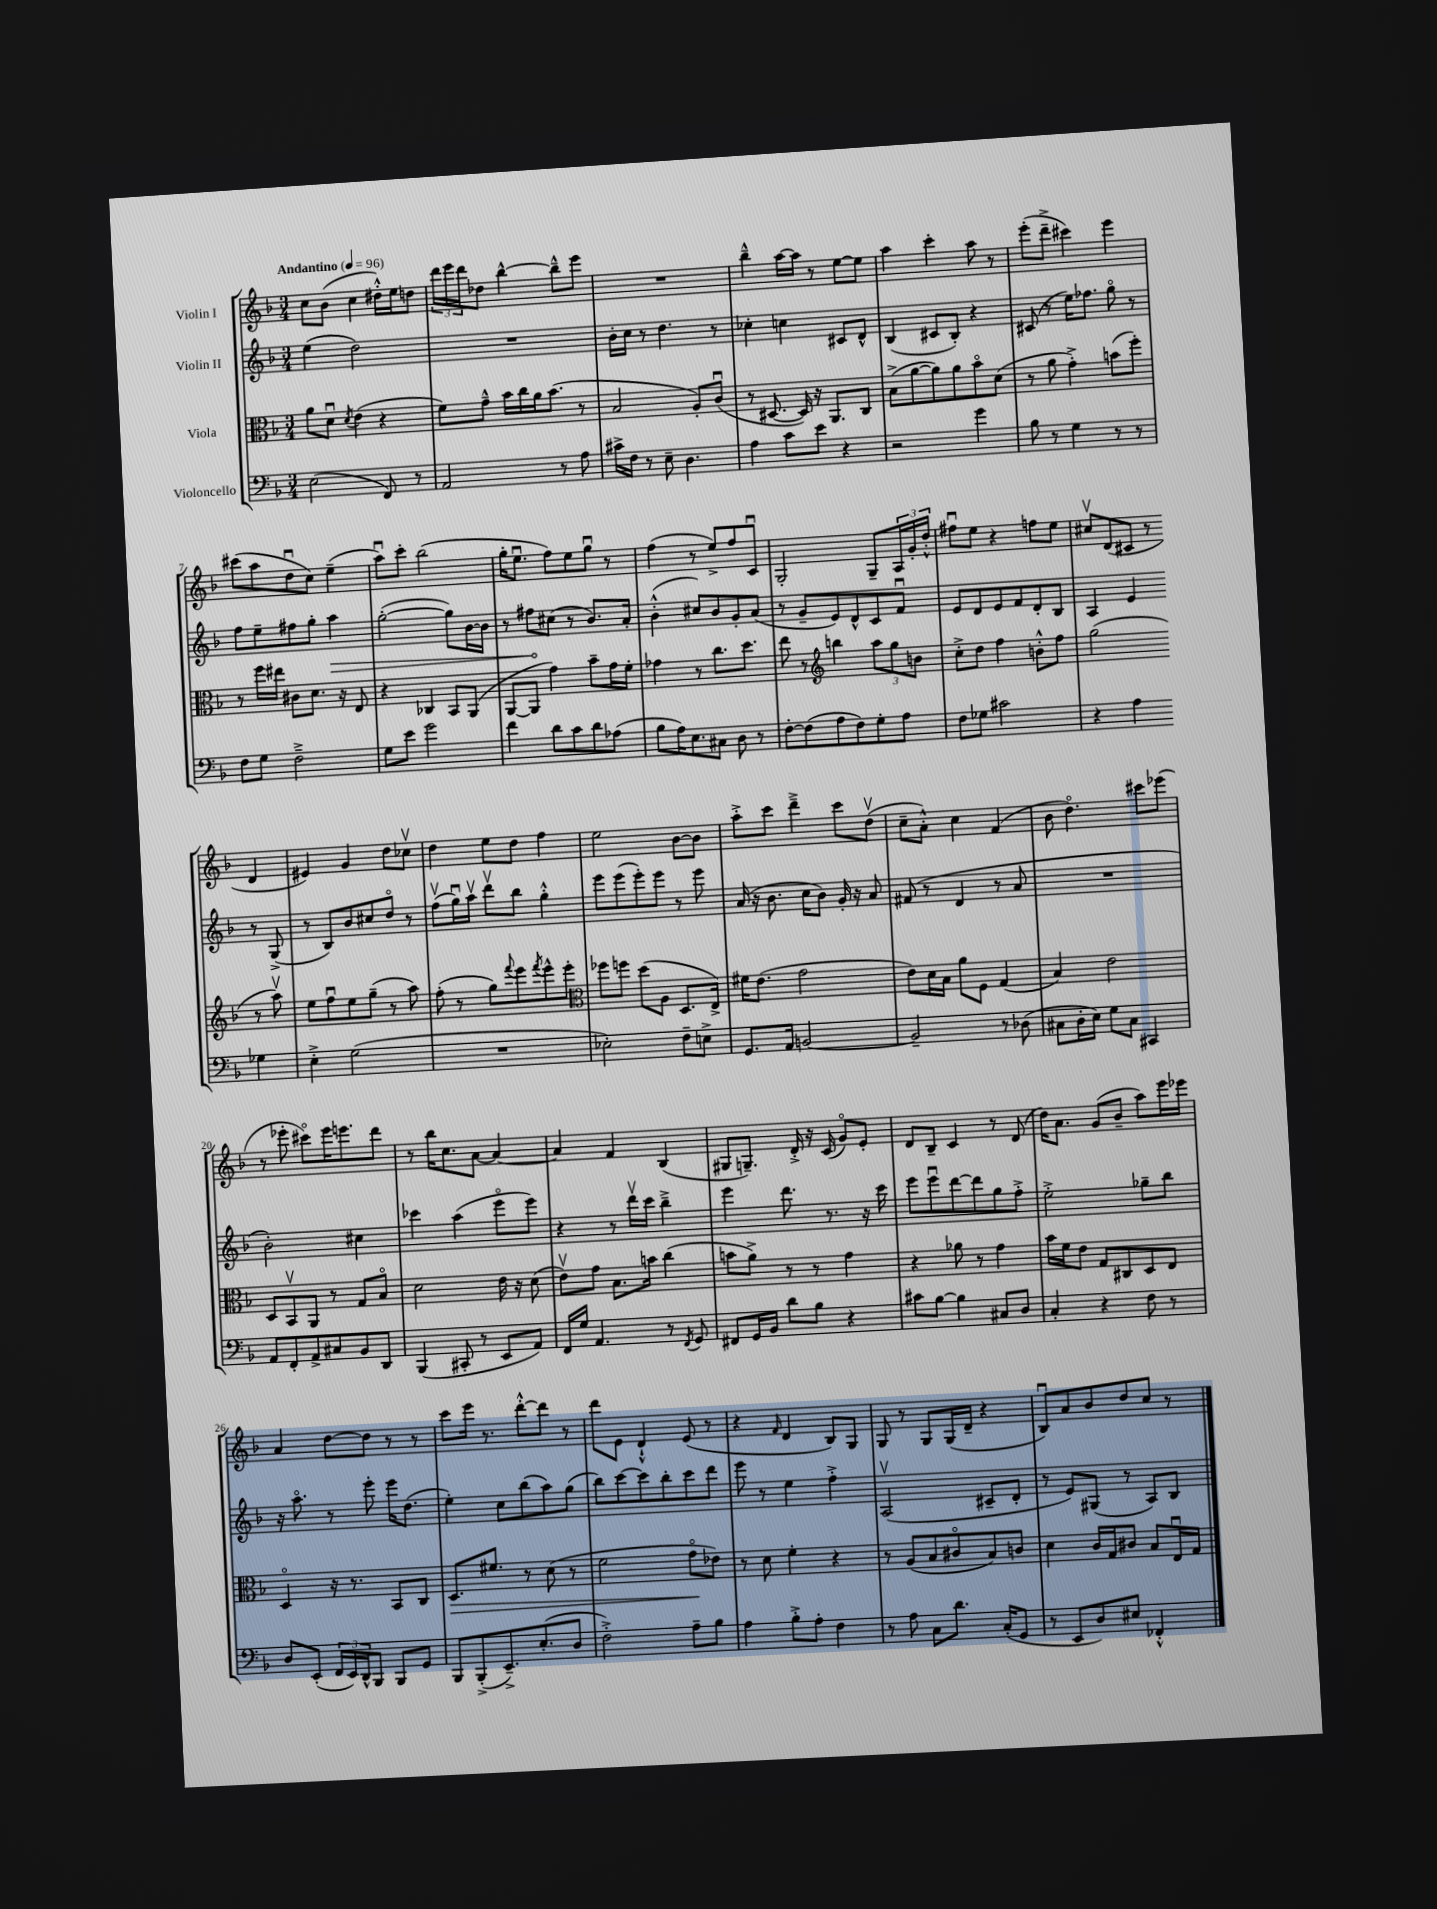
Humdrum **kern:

**kern	**kern	**kern	**kern
*staff4	*staff3	*staff2	*staff1
*clefF4	*clefC3	*clefG2	*clefG2
*k[b-]	*k[b-]	*k[b-]	*k[b-]
*M3/4	*M3/4	*M3/4	*M3/4
*MM96	*MM96	*MM96	*MM96
(2E	8a	(4ee	8cc
.	8du	.	(8b-
.	8qd	.	.
.	(4e	2dd)	4cc
8FF)	4r	.	16dd#'^^)
.	.	.	16ee
8r	.	.	8dd
=	=	=	=
2AA	8f)	2.r	24ddd
.	.	.	24eee
.	.	.	24ddd
.	8g~^^	.	8dd-
.	16b-	.	[4bb-^^
.	16cc	.	.
.	16a	.	.
.	(8.b-	.	.
8r	.	.	8bb-~^^]
8A	8r	.	8eee
=	=	=	=
16c#^	2B-	16b-'	2.r
16F	.	16cc	.
8r	.	8r	.
8E~	.	4.dd	.
4.D	.	.	.
.	8A')	.	.
.	(8cu	8r	.
=	=	=	=
4A	8r	4cc-'	4bb-~^^
.	[8.D#	.	.
8c	.	4cc	[16aa
.	16D#])	.	16aa]
8e	16r	.	8r
.	8.AA	.	.
4r	.	8c#	[8ee
.	8C	8d^^	8ee]
=	=	=	=
2r	(8B-^	(4B-	4aa
.	[8a	.	.
.	8a])	8c#	4ccc'
.	8a	8B-')	.
4g	8b-o	4r	8aa
.	(8d	.	8r
=	=	=	=
8B-	8r	(8c#	(8eee'
8r	8a	8r	8ddd~^
4G	4g'^)	16ee)	4ccc#)
.	.	8.ff-	.
8r	(8b	8ggo	4eee
8r	8ff')	8r	.
=	=	=	=
8F	8r	8ff	(8ccc#
8G	16ff	8ee~	8aa
.	16ee#	.	.
2F~^	8c#	8ff#	8ddu
.	8.d	8gg'	8cc)
.	.	4aa	(4ee~
.	16r	.	.
.	8E	.	.
=	=	=	=
8G	4r	([2gg'	8aau)
8e	.	.	8ccc'
2g	4C-	.	(2bb-
.	8BB-	8gg])	.
.	(8AA	[16b-	.
.	.	16b-]	.
=	=	=	=
4f	[8AA	8r	16gg'
.	.	.	8.eeu
.	8AA]	8ff#	.
8d	4g)	(8cc#	8ff)
8c	.	8r	8ee
8d	8b-~	8.b-)	8ggu
(8A-	16g	.	8r
.	16f'	16a'	.
=	=	=	=
8B-	4g-	(4b-'^^	(4ff
16A)	.	.	.
8.E	.	.	.
.	8r	8cc#)	8r
8C#	8.cc	8b-	8ee^)
8D	.	8g'	8ff
.	8.dd	.	.
8r	.	(8a	8cu
=	=	=	=
[8F'	8ee	8r	2G'
(8F]	8r	8g~	.
*	*clefG2	*	*
8A	4bb	8e)	.
8F)	.	8d^^	.
8G'	12aa	8c	8G~
.	12gg	.	.
8A	.	8fu	24A
.	12b	.	24g'
.	.	.	24dd'^^
=	=	=	=
8F	8cc'^	8e	8ff#u
8G-	8dd	8d	8ee
2c#	4ff	8e	4r
.	.	8f	.
.	8b'^^	8d'	8ff
.	8ff	8B-	8ee
=	=	=	=
4r	(2gg	4A	8cc#v
.	.	.	(8d
4A	.	4e	8c#
.	.	.	8r
4G-	8r	8r	4d
.	8aav)	(8G^	.
=	=	=	=
4E'^	8ee	8r	4e#)
.	8ffu	8B-)	.
(2G	8ee	8b-	4g
.	(8gg~	8cc#	.
.	8r	8ddo	8dd
.	8aa)	8r	8cc-v
=	=	=	=
2.r	(8ff'	(8ffv	4dd
.	8r	16ggu)	.
.	.	16aav	.
.	8gg)	8dddv	8ee
.	8qqfff	.	.
.	8eee	8bb-	8dd
.	8qfff	.	.
.	8eee^^	4gg'^^	4ff
.	8eee'	.	.
=	=	=	=
*	*clefC3	*	*
2E-')	8ff-	8eee	2ee
.	8ff	(8eee	.
.	(8dd	8eee')	.
.	8A	8eee	.
8F~	8.D	8r	[8b-
8E^	.	8eee	8b-]
.	16E^)	.	.
=	=	=	=
8.GG	16f#	(16a	8aa'^
.	(8.e	16r	.
.	.	8.b-	8ccc
16AA	.	.	.
[2BB	2g	.	4ddd~^
.	.	16cc	.
.	.	8b-)	.
.	.	16g'	8ccc
.	.	16r	.
.	.	8a	(8ddv
=	=	=	=
2BB~]	8e)	(8f#	8cc~
.	16d	8r	8a'^^)
.	16B-	.	.
.	8a	4d	4cc
.	8F	.	.
8r	(4G	8r	(4f
(8D-	.	8a	.
=	=	=	=
8C#	4B-)	2.r	8b-
16D'	.	.	4.ddo)
16E)	.	.	.
8G	2e	.	.
8C#	.	.	.
4CC#	.	.	8ccc#
.	.	.	(8eee-
=	=	=	=
8AA	8D	2b-')	8r
8FF'	8BB-v	.	8eee-'
8AA^	8AA	.	8ccc#o)
8C#	8r	.	16eee-
.	.	.	8.eee
8BB-	8G	4cc#	.
8DD	8B-o	.	8ddd
=	=	=	=
(4BBB-	2d	4ccc-	8r
.	.	.	16bb-
.	.	.	8.cc
8CC#'	.	(4aa	.
8r	.	.	[8a
8EE	16e	8eeeo	4a_
.	16r	.	.
8AA)	(8d	8eee)	.
=	=	=	=
16FF	8ev)	4r	4a]
16G	.	.	.
4.AA	8g	.	.
.	8.B-	8r	4f
.	.	16dddv	.
.	16b	16ccc	.
8r	(4cc	4bb-~^	(4B-
8qFF	.	.	.
8GG	.	.	.
=	=	=	=
8FF#	8b	4eee	8G#
16GG	8a^)	.	8.G~)
16BB-	.	.	.
8d	8r	8.ddd	.
.	.	.	16d'^
8B-	8r	.	16r
.	.	8.r	(16c
4r	4g	.	8go)
.	.	16r	8e'
.	.	16ccc	.
=	=	=	=
8c#	4r	8eee	8d
[8B-	.	8eeeu	8B-~
4B-]	8a-	[8ddd	4c
.	8r	8ddd]	.
8C#	4g	8gg	8r
8D	.	8ff'^	(8d
=	=	=	=
4C'	16b-	2ee'^	16dd)
.	16f	.	8.a
.	8e	.	.
4r	8G	.	(8g
.	8C#	.	8b-~
8F	8D	8gg-~	8aa)
8r	8E	8bb-	16eee
.	.	.	16eee-
=	=	=	=
8D	4Do	16r	4a
.	.	8.aao	.
(8EE'	.	.	.
24FF	16r	8r	[8dd
24EE)	.	.	.
.	8.r	.	.
24DD^^	.	.	.
8BBB-	.	8eee'	8dd]
8BBB-	8BB-	16eee	8r
.	.	(8.dd	.
8GG	8C	.	8r
=	=	=	=
8BBB-	8.D	4ee')	8ccc
(8BBB-'^	.	.	16eee
.	8.f#	.	8.r
8.EE~^)	.	8cc	.
.	8r	(8bb-	[8ddd'^^
(8.E'	.	.	.
.	(8d	8aa)	8ddd]
8D	8r	(8gg	8r
=	=	=	=
2F'^)	2f	8bb-)	8ddd
.	.	[8ccc	8e
.	.	8ccc]	4d`^^
.	.	8bb-'	.
8A~	8go	8ccc	(8e
8B-	8e-)	8ddd	8r
=	=	=	=
4A	8r	8eee	4r
.	8d	8r	.
.	.	.	16qqf
8B-'^	4f'	4ee	4d
8A'	.	.	.
4F	4r	4ff'^	8B-)
.	.	.	8G
=	=	=	=
8r	8r	(2Av	8G
8A	(8A	.	8r
8C	8B-	.	8G
8.d	8c#o	.	(16G
.	.	.	16d~
.	8B-)	8c#~	4r
(16C'	.	.	.
8GG	8c	8d'	.
=	=	=	=
8r	4d	8r	8B-u)
8EE	.	8e)	8a
8D)	16c	(8G#	8b-
.	16G	.	.
8E#	8c#	8r	8dd
4FF-'^^	8B-	8A)	8cc
.	16Eu	8B-	8r
.	16G	.	.
==	==	==	==
*-	*-	*-	*-
